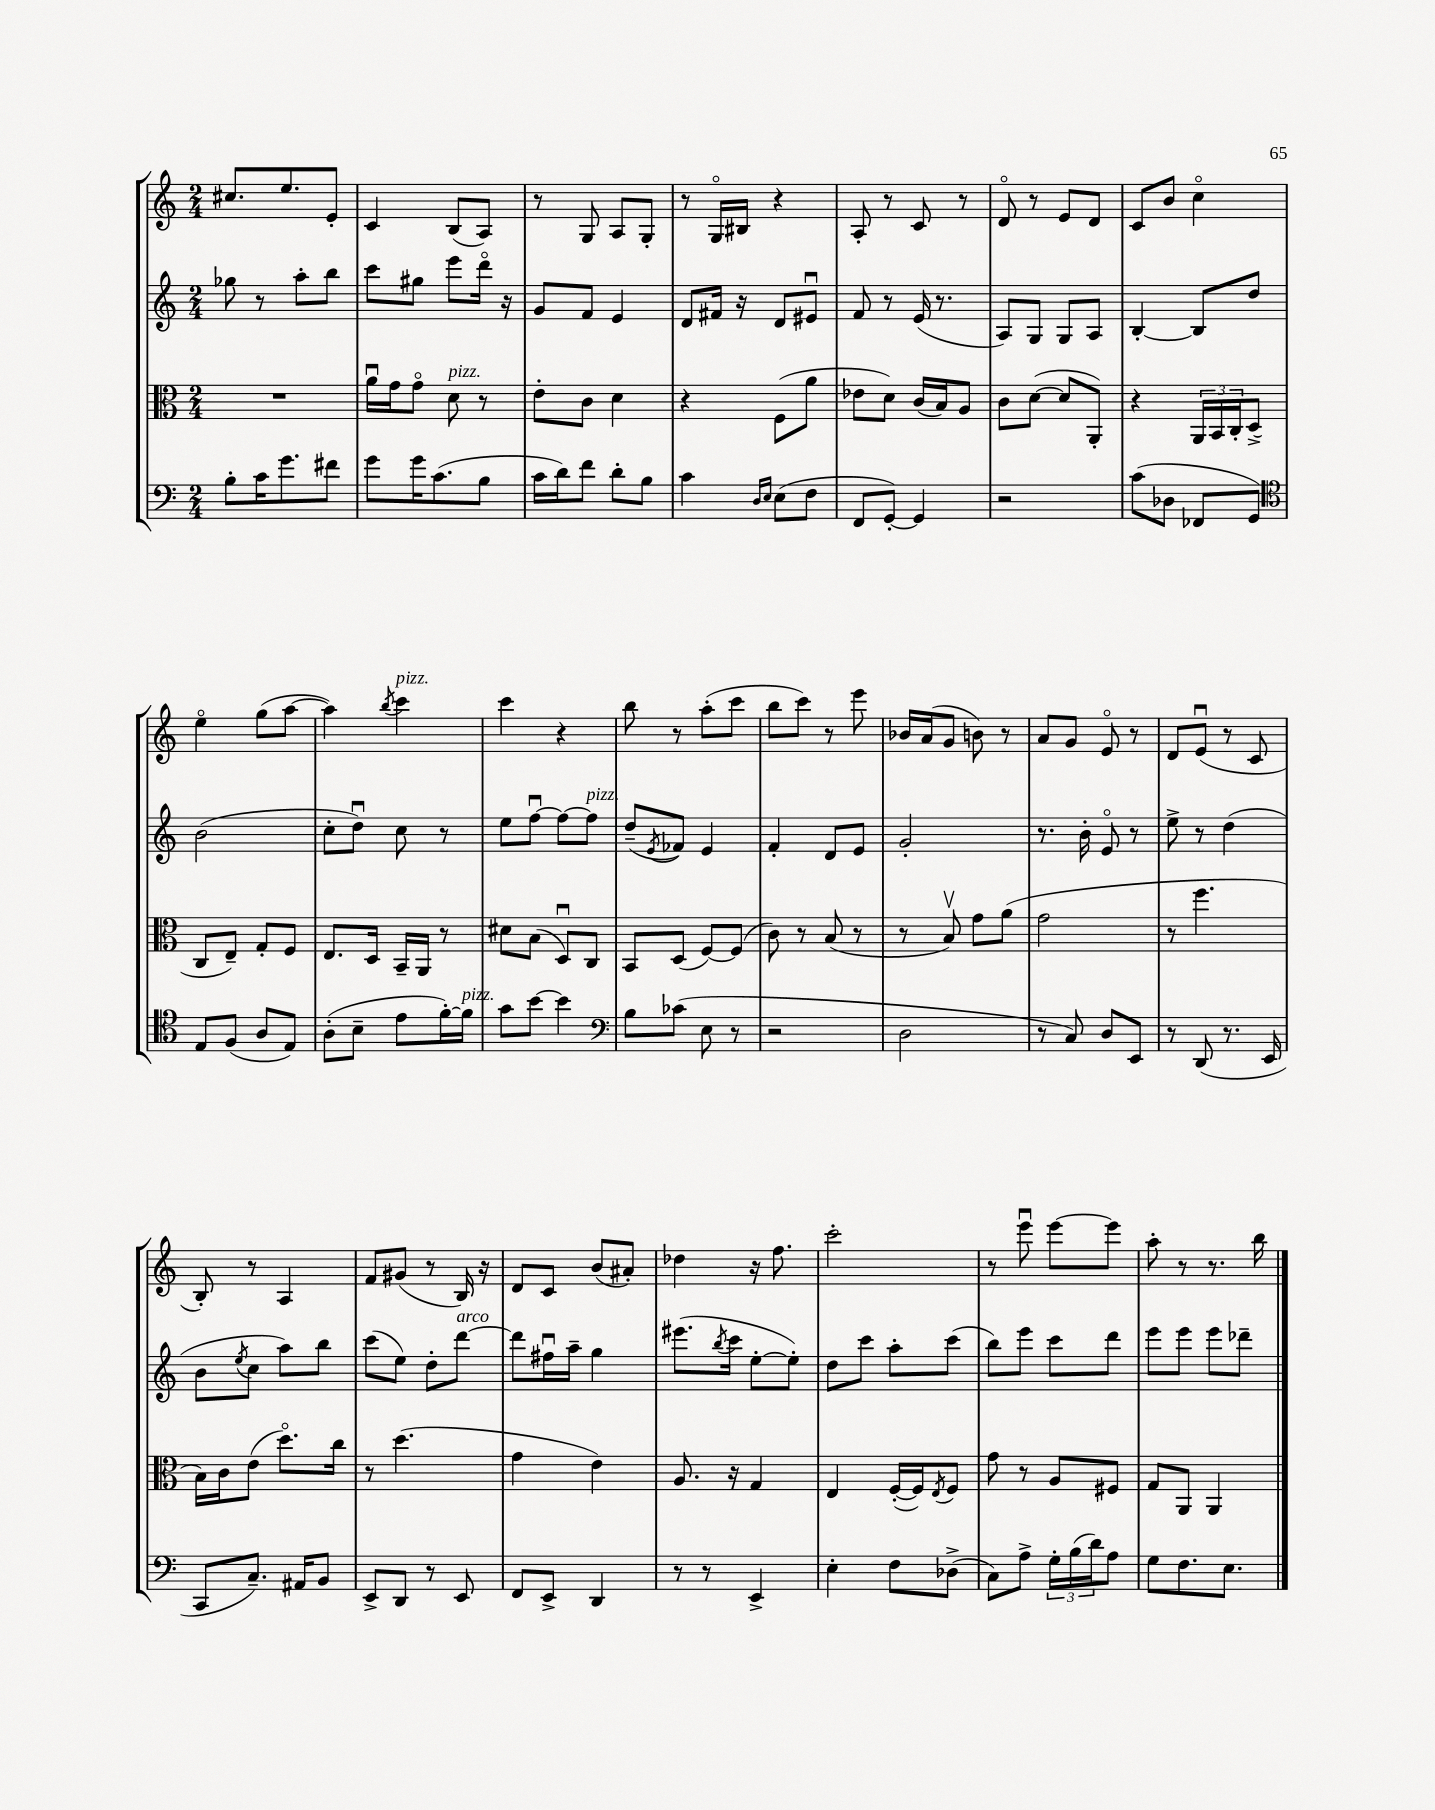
<<
\new StaffGroup <<
\new Staff = "s0" {
    \clef treble \key c \major \numericTimeSignature \time 2/4
    cis''8. e''8. e'8-. |
    c'4 b8( a8) |
    r8 g8 a8 g8-. |
    r8 g16\flageolet bis16 r4 |
    a8-. r8 c'8 r8 |
    d'8\flageolet r8 e'8 d'8 |
    c'8 b'8 c''4\flageolet |
    e''4\flageolet g''8( a''8~ |
    a''4) \acciaccatura { b''8 } c'''4^\markup { \italic "pizz." } |
    c'''4 r4 |
    b''8 r8 a''8-.( c'''8 |
    b''8 c'''8) r8 e'''8 |
    bes'16 a'16( g'8 b'8) r8 |
    a'8 g'8 e'8\flageolet r8 |
    d'8 e'8\downbow( r8 c'8 |
    b8-.) r8 a4 |
    f'8 gis'8( r8 b16) r16 |
    d'8 c'8 b'8( ais'8-.) |
    des''4 r16 f''8. |
    c'''2-. |
    r8 e'''8\downbow e'''8~ e'''8 |
    a''8-. r8 r8. b''16 \bar "|." |
}
\new Staff = "s1" {
    \clef treble \key c \major \numericTimeSignature \time 2/4
    ges''8 r8 a''8-. b''8 |
    c'''8 gis''8 e'''8 d'''16\flageolet r16 |
    g'8 f'8 e'4 |
    d'8 fis'16 r16 d'8 eis'8\downbow |
    f'8 r8 e'16( r8. |
    a8) g8 g8 a8 |
    b4~-. b8 d''8 |
    b'2( |
    c''8-. d''8\downbow) c''8 r8 |
    e''8 f''8~\downbow f''8~ f''8^\markup { \italic "pizz." } |
    d''8--( \acciaccatura { e'8 } fes'8) e'4 |
    f'4-. d'8 e'8 |
    g'2-. |
    r8. b'16-. e'8\flageolet r8 |
    e''8-> r8 d''4( |
    b'8 \acciaccatura { e''8 } c''8 a''8) b''8 |
    c'''8( e''8) d''8-. d'''8~^\markup { \italic "arco" } |
    d'''8 fis''16\downbow a''16-- g''4 |
    eis'''8.( \acciaccatura { b''8 } c'''16 e''8~-. e''8-.) |
    d''8 c'''8 a''8-. c'''8( |
    b''8) e'''8 c'''8 d'''8 |
    e'''8 e'''8 e'''8 des'''8-- \bar "|." |
}
\new Staff = "s2" {
    \clef alto \key c \major \numericTimeSignature \time 2/4
    R2 |
    a'16\downbow g'16 g'8\flageolet d'8^\markup { \italic "pizz." } r8 |
    e'8-. c'8 d'4 |
    r4 f8( a'8 |
    ees'8 d'8) c'16( b16) a8 |
    c'8 d'8~( d'8 a,8-.) |
    r4 \tuplet 3/2 { a,16 b,16 c16-. } d8->( |
    c8 e8--) g8-. f8 |
    e8. d16 b,16-- a,16 r8 |
    dis'8 b8( d8\downbow) c8 |
    b,8 d8( f8~) f8( |
    c'8) r8 b8( r8 |
    r8 b8\upbow) g'8 a'8( |
    g'2 |
    r8 f''4. |
    b16) c'16 e'8( d''8.\flageolet) c''16 |
    r8 d''4.( |
    g'4 e'4) |
    a8. r16 g4 |
    e4 f16~-.( f16) \acciaccatura { e8 } f8 |
    g'8 r8 a8 fis8 |
    g8 a,8 a,4 \bar "|." |
}
\new Staff = "s3" {
    \clef bass \key c \major \numericTimeSignature \time 2/4
    b8-. c'16 g'8. fis'8 |
    g'8 g'16 c'8.( b8 |
    c'16 d'16) f'8 d'8-. b8 |
    c'4 \grace { d16 e16 } e8( f8 |
    f,8 g,8~-.) g,4 |
    r2 |
    c'8( des8 fes,8 g,8) |
    \clef tenor e8 f8( a8 e8) |
    a8-.( b8-- e'8 f'16~-.) f'16^\markup { \italic "pizz." } |
    g'8 b'8~ b'4 |
    \clef bass b8 ces'8( e8 r8 |
    r2 |
    d2 |
    r8 c8) d8 e,8 |
    r8 d,8( r8. e,16 |
    c,8 c8.--) ais,16 b,8 |
    e,8-> d,8 r8 e,8 |
    f,8 e,8-> d,4 |
    r8 r8 e,4-> |
    e4-. f8 des8->( |
    c8) a8-> \tuplet 3/2 { g16-. b16( d'16) } a8 |
    g8 f8. e8. \bar "|." |
}
>>
>>
\layout { \context { \Score \remove "Bar_number_engraver" } }
